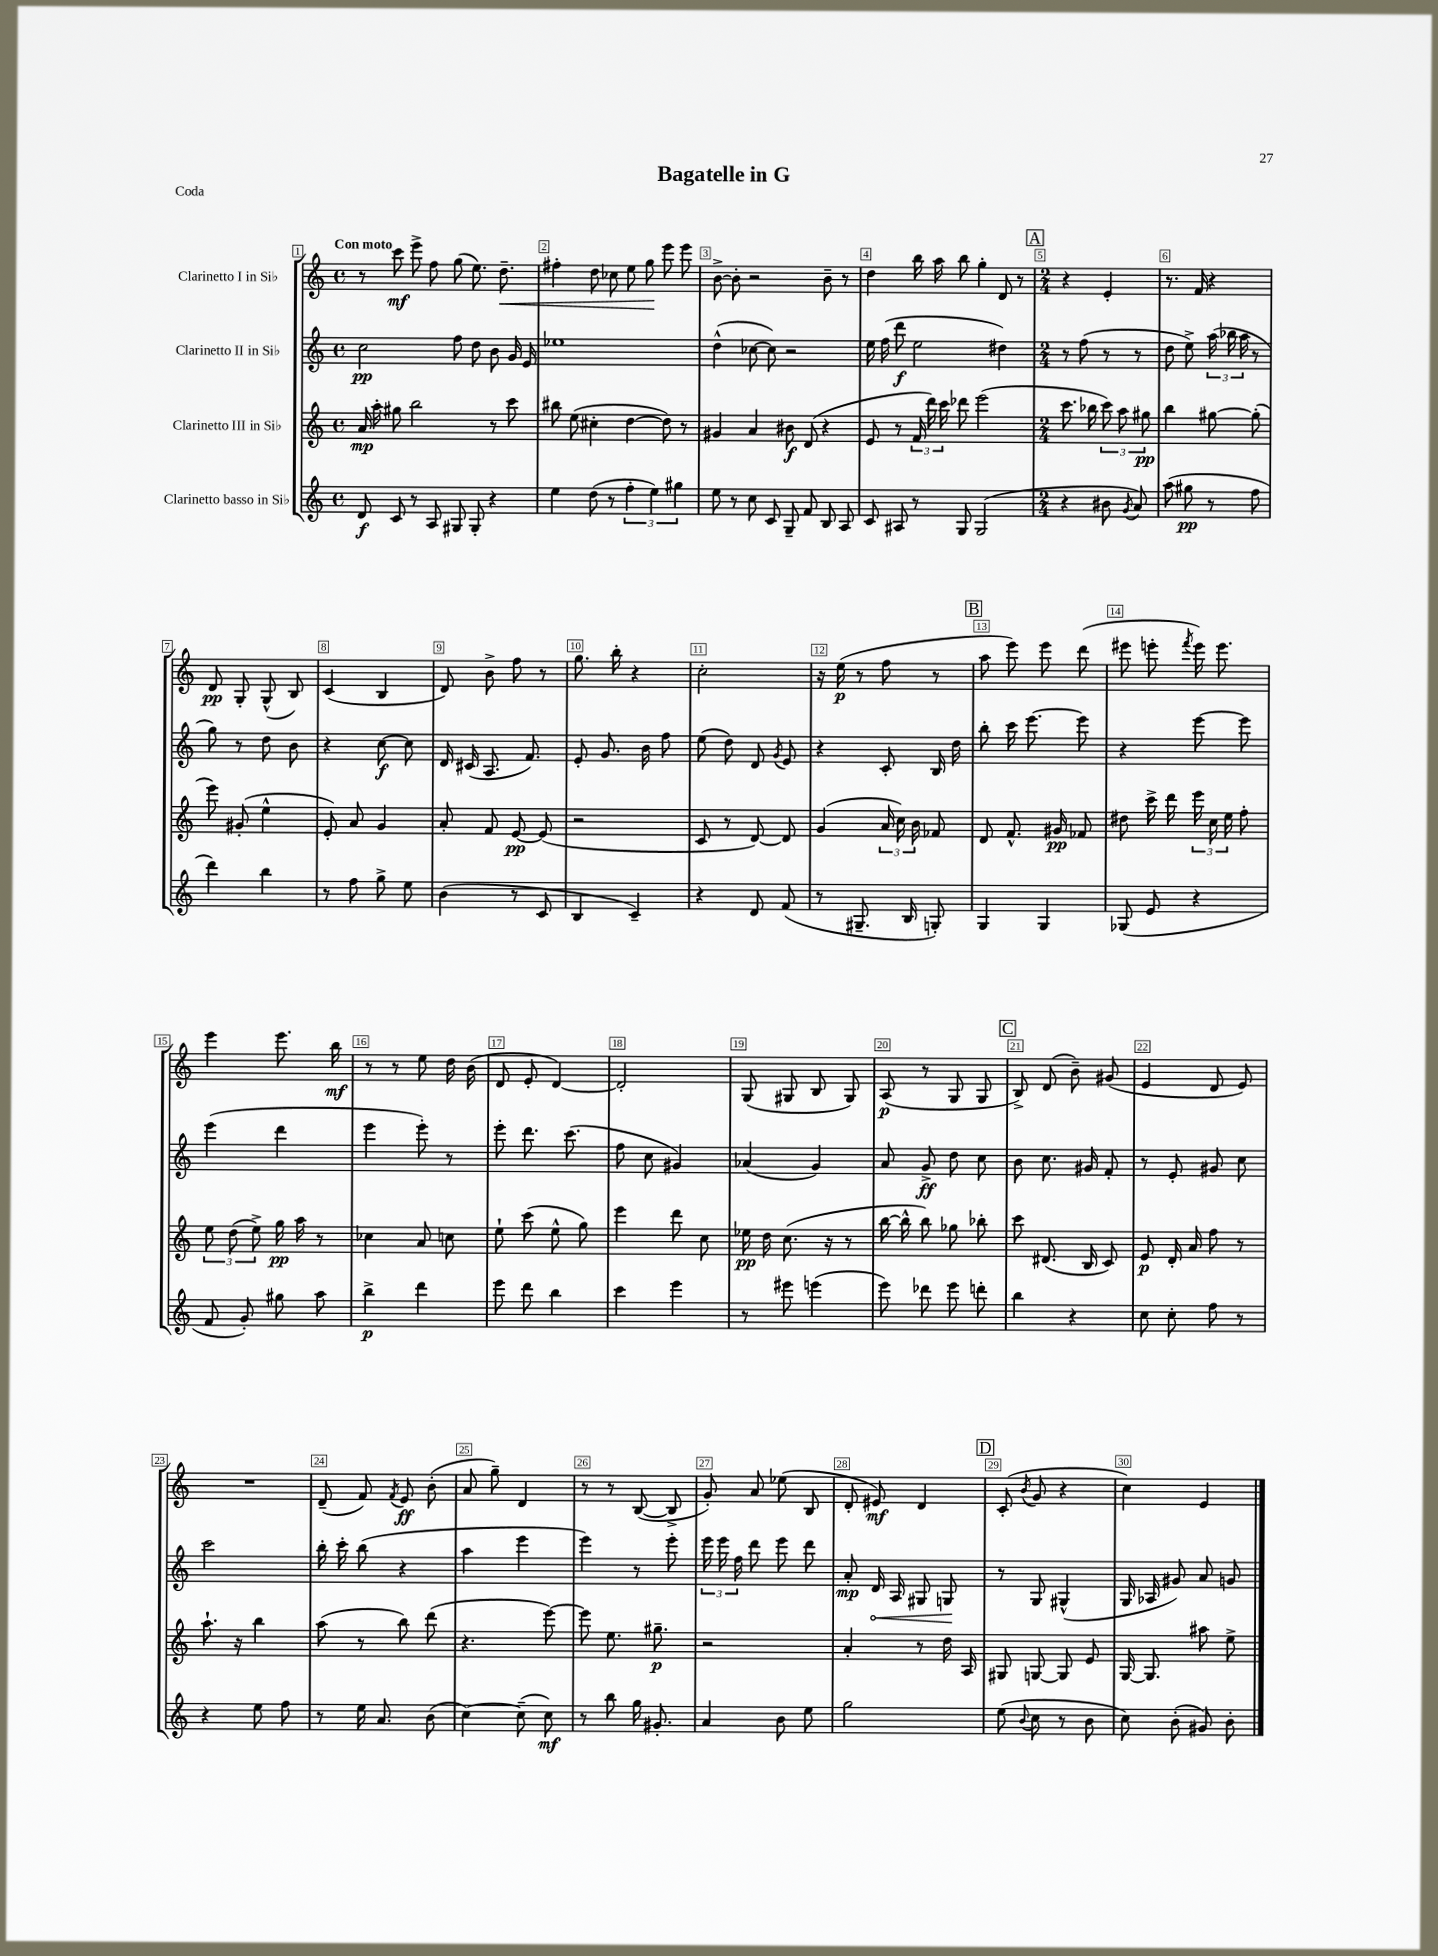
\header { title = "Bagatelle in G" piece = "Coda" }
<<
\new StaffGroup <<
\new Staff = "s0" \with { instrumentName = "Clarinetto I in Sib" } {
    \clef treble \key c \major \defaultTimeSignature \time 4/4 \tempo "Con moto"
    \autoBeamOff r8 c'''8\mf e'''8-> f''8 g''8( e''8.) d''8.--\< |
    fis''4-. d''8 ces''8 e''8 g''8\! e'''8 e'''8 |
    b'8~-> b'8-. r2 b'8-- r8 |
    d''4 b''16 a''16 b''8 g''4-. d'8 r8 |
    \mark \markup { \box "A" } \numericTimeSignature \time 2/4 r4 e'4-. |
    r8. f'16 r4 |
    d'8\pp g8-. g8-^( b8) |
    c'4( b4 |
    d'8) b'8-> f''8 r8 |
    g''8. b''16-. r4 |
    c''2-. |
    r16 e''16\p( r8 f''8 r8 |
    \mark \markup { \box "B" } a''8 e'''8) e'''8 d'''8( |
    eis'''8 e'''8-. \acciaccatura { f'''8 } e'''16) e'''8. |
    e'''4 e'''8. b''16\mf |
    r8 r8 e''8 d''16 b'16( |
    d'8 e'8-. d'4~) |
    d'2-. |
    g8( gis8 b8 gis8) |
    a8\p( r8 g8 g8 |
    \mark \markup { \box "C" } b8->) d'8( b'8--) gis'8( |
    e'4 d'8 e'8) |
    R2 |
    d'8--( f'8) \acciaccatura { f'8 } e'8\ff b'8-.( |
    a'8 g''8--) d'4 |
    r8 r8 b8~( b8-> |
    g'8-.) a'8 ees''8( b8 |
    d'8-. eis'8\mf) d'4 |
    \mark \markup { \box "D" } c'8-.( \acciaccatura { b'8 } g'8 r4 |
    c''4) e'4 \bar "|." |
}
\new Staff = "s1" \with { instrumentName = "Clarinetto II in Sib" } {
    \clef treble \key c \major \defaultTimeSignature \time 4/4
    \autoBeamOff c''2\pp f''8 d''8 b'8 g'16 e'16 |
    ees''1 |
    d''4-^( ces''8~ ces''8) r2 |
    e''16 f''16( d'''8\f e''2 dis''4) |
    \mark \markup { \box "A" } \numericTimeSignature \time 2/4 r8 f''8( r8 r8 |
    d''8 e''8->) \tuplet 3/2 { a''16( bes''16 a''16 } r8 |
    g''8) r8 d''8 b'8 |
    r4 c''8~\f c''8 |
    d'16 cis'16( a8. f'8.) |
    e'8-. g'8. b'16 f''8 |
    e''8( d''8) d'8 \acciaccatura { g'8 } e'8 |
    r4 c'8-. b16 d''16 |
    \mark \markup { \box "B" } b''8-. c'''16 e'''8.~ e'''8 |
    r4 e'''8~ e'''8 |
    e'''4( d'''4 |
    e'''4 e'''8-.) r8 |
    e'''8-. d'''8. c'''8.( |
    f''8 c''8 gis'4) |
    aes'4( g'4) |
    a'8 g'8->\ff d''8 c''8 |
    \mark \markup { \box "C" } b'8 c''8. gis'16 f'8-. |
    r8 e'8-. gis'8 c''8 |
    c'''2 |
    b''16-. c'''16-. b''8( r4 |
    a''4 e'''4 |
    e'''4) r8 e'''8-. |
    \tuplet 3/2 { e'''16 e'''16 f''16 } d'''8 e'''8 d'''8 |
    a'8-.\mp \once \override Hairpin.circled-tip = ##t d'16\< a16 gis8 g8\! |
    \mark \markup { \box "D" } r8 g8 gis4-^( |
    g16 aes16 gis'8) a'8 g'8 \bar "|." |
}
\new Staff = "s2" \with { instrumentName = "Clarinetto III in Sib" } {
    \clef treble \key c \major \defaultTimeSignature \time 4/4
    \autoBeamOff a'16\mp a''16-. gis''8 b''2 r8 c'''8 |
    bis''8 e''8( cis''4-. d''4~ d''8) r8 |
    gis'4 a'4 bis'8\f d'8( r4 |
    e'8 r8 \tuplet 3/2 { f'16 d'''16) c'''16 } des'''8 e'''2( |
    \mark \markup { \box "A" } \numericTimeSignature \time 2/4 c'''8. bes''16 \tuplet 3/2 { c'''8) a''8 gis''8\pp } |
    b''4 gis''8~ gis''8-.( |
    e'''8) gis'8-.( e''4-^ |
    e'8-.) a'8 g'4 |
    a'8-. f'8 e'8~\pp e'8( |
    r2 |
    c'8 r8 d'8~) d'8 |
    g'4( \tuplet 3/2 { a'16 c''16) b'16 } fes'8 |
    \mark \markup { \box "B" } d'8 f'8.-^ gis'16\pp fes'8 |
    dis''8 c'''16-> d'''16 \tuplet 3/2 { e'''16 c''16 e''16 } f''8-. |
    \tuplet 3/2 { e''8 d''8( e''8->) } g''16\pp a''16 r8 |
    ces''4 a'8 c''8 |
    e''8-! c'''8( e''8-^ g''8) |
    e'''4 d'''8 c''8 |
    ees''16\pp d''16 c''8.( r16 r8 |
    b''16~ b''16-^ b''8) ges''8 bes''8-. |
    \mark \markup { \box "C" } c'''8 dis'8.( b16 c'8) |
    e'8\p d'16-. a'16 f''8 r8 |
    a''8.-! r16 b''4 |
    a''8( r8 b''8) d'''8( |
    r4. e'''8~) |
    e'''8 e''8. gis''8.--\p |
    r2 |
    a'4-. r8 d''16 a16 |
    \mark \markup { \box "D" } gis8 g8~ g8 e'8 |
    g16~ g8. ais''8 e''8-> \bar "|." |
}
\new Staff = "s3" \with { instrumentName = "Clarinetto basso in Sib" } {
    \clef treble \key c \major \defaultTimeSignature \time 4/4
    \autoBeamOff d'8\f c'8 r8 a8 gis8 gis8-. r4 |
    e''4 d''8( r8 \tuplet 3/2 { f''4-. e''4) gis''4 } |
    e''8 r8 c''8 c'8 g8-- f'8 b8 a8 |
    c'8 ais8 r8 g8 g2( |
    \mark \markup { \box "A" } \numericTimeSignature \time 2/4 r4 bis'8 \acciaccatura { g'8 } a'8) |
    a''8( gis''8\pp r8 f''8 |
    d'''4) b''4 |
    r8 f''8 g''8-> e''8 |
    b'4( r8 c'8 |
    b4 c'4--) |
    r4 d'8 f'8( |
    r8 gis8.-- b16 g8-.) |
    \mark \markup { \box "B" } g4 g4 |
    ges8( e'8 r4 |
    f'8 g'8-.) gis''8 a''8 |
    b''4->\p d'''4 |
    e'''8 d'''8 b''4 |
    c'''4 e'''4 |
    r8 eis'''8 e'''4( |
    e'''8) des'''8 e'''8 d'''8-. |
    \mark \markup { \box "C" } b''4 r4 |
    c''8 c''8-. f''8 r8 |
    r4 e''8 f''8 |
    r8 e''16 a'8. b'8( |
    c''4~) c''8--( c''8\mf) |
    r8 b''8 g''16 gis'8.-. |
    a'4 b'8 e''8 |
    g''2 |
    \mark \markup { \box "D" } e''8( \appoggiatura { b'8 } c''8 r8 b'8 |
    c''8) b'8-.( gis'8) b'8-. \bar "|." |
}
>>
>>
\layout { \context { \Score \override BarNumber.break-visibility = ##(#f #t #t) barNumberVisibility = #all-bar-numbers-visible \override BarNumber.stencil = #(make-stencil-boxer 0.1 0.3 ly:text-interface::print) } }
